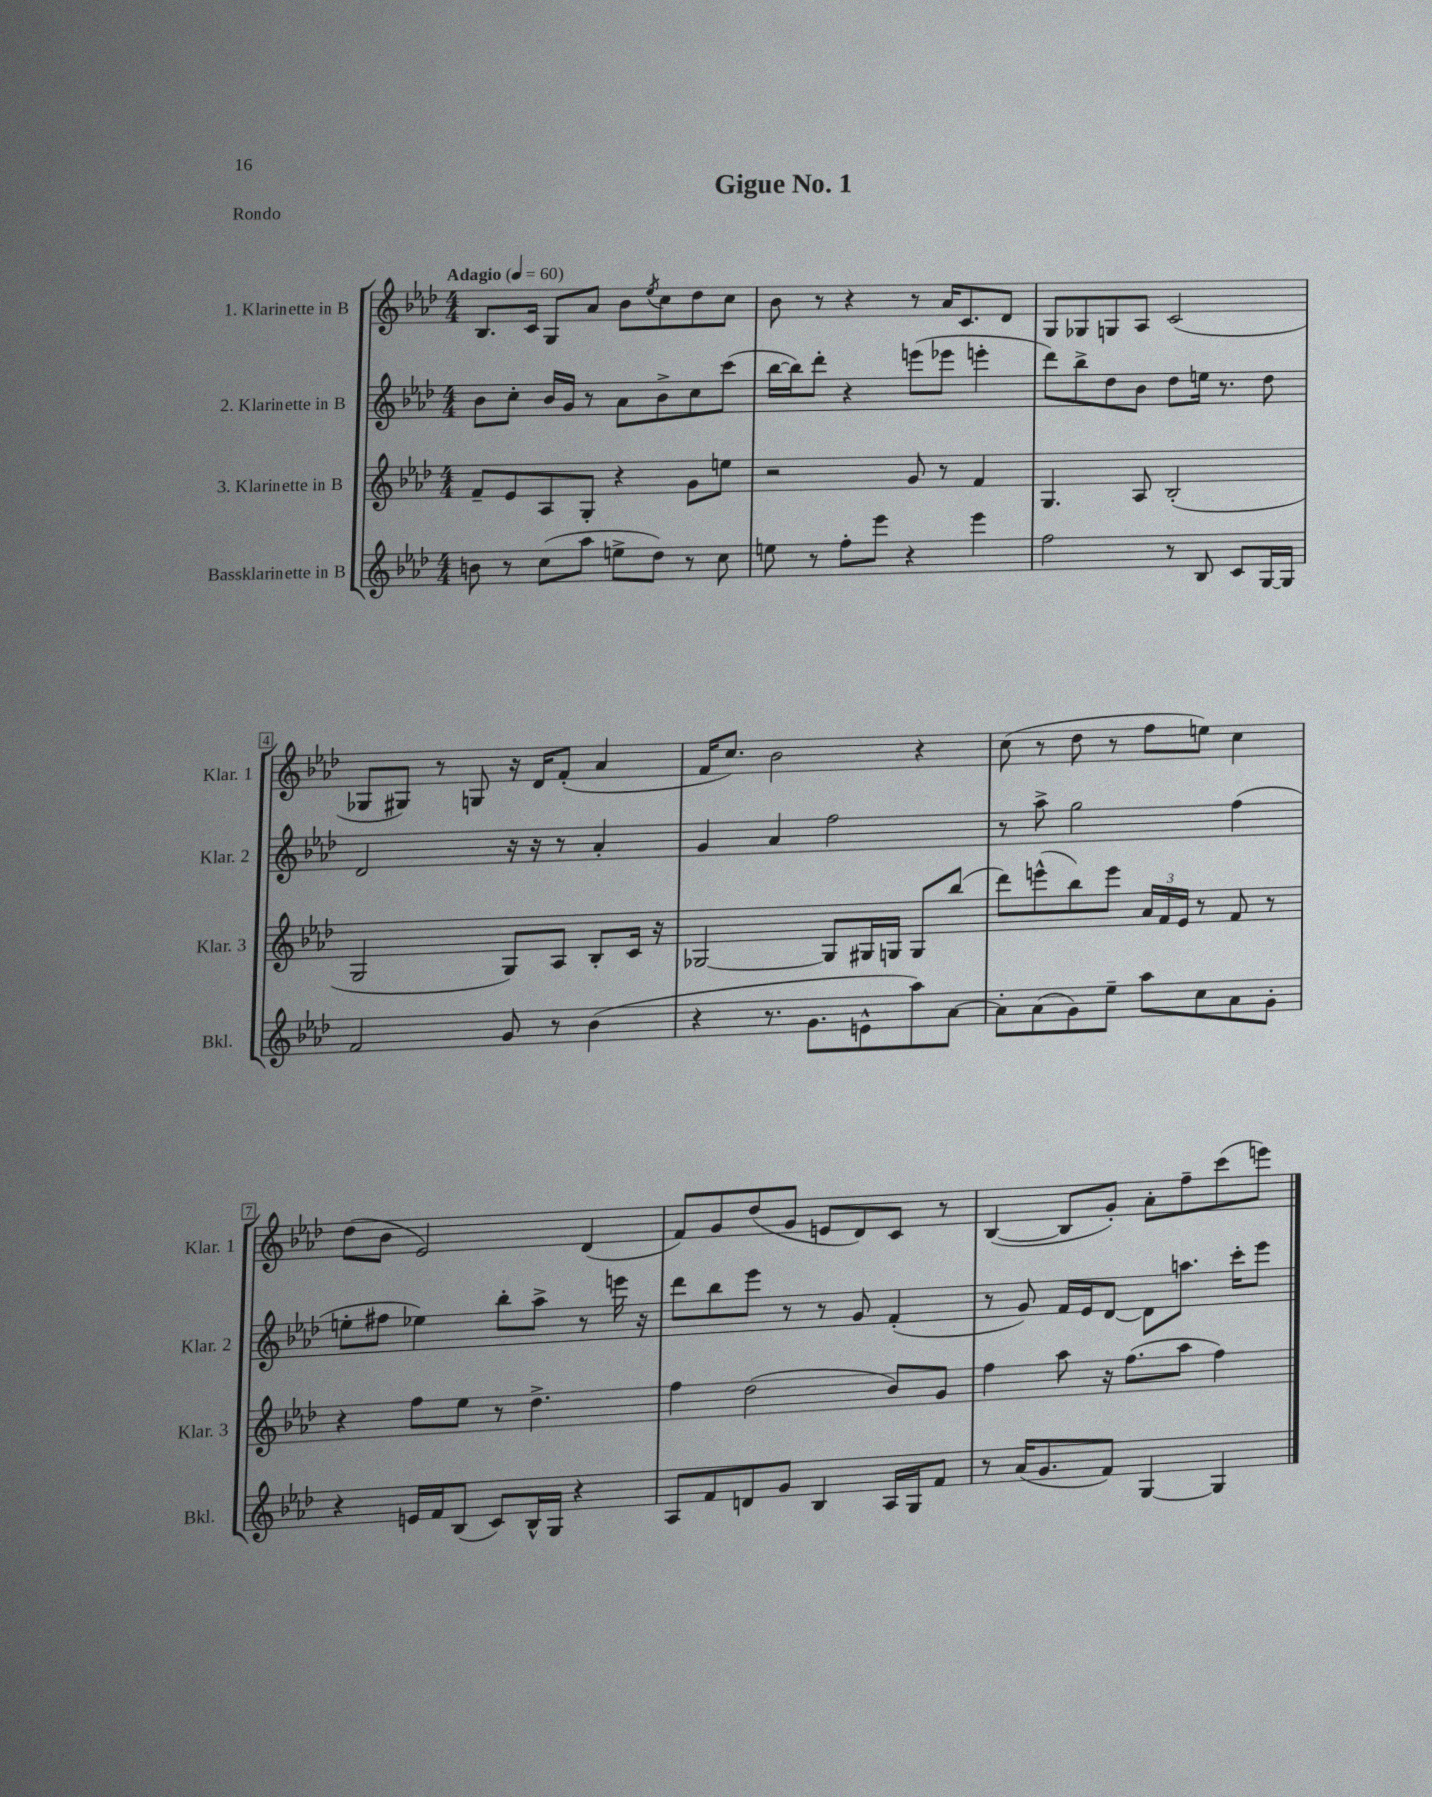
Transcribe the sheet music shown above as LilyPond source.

\header { title = "Gigue No. 1" piece = "Rondo" }
<<
\new StaffGroup <<
\new Staff = "s0" \with { instrumentName = "1. Klarinette in B" shortInstrumentName = "Klar. 1" } {
    \clef treble \key aes \major \numericTimeSignature \time 4/4 \tempo "Adagio" 4 = 60
    bes8. c'16 g8 aes'8 bes'8 \acciaccatura { ees''8 } c''8 des''8 c''8 |
    bes'8 r8 r4 r8 aes'16 c'8. des'8 |
    g8 ges8 g8 aes8 c'2( |
    ges8 gis8) r8 g8 r16 des'16 f'8-.( aes'4 |
    f'16 c''8.) bes'2 r4 |
    c''8( r8 des''8 r8 f''8 e''8) c''4 |
    des''8( bes'8 ees'2) des'4( |
    f'8) g'8 des''8( g'8 e'8 des'8) c'8 r8 |
    bes4~( bes8 g'8-.) aes'8-. f''8-- c'''8( e'''8) \bar "|." |
}
\new Staff = "s1" \with { instrumentName = "2. Klarinette in B" shortInstrumentName = "Klar. 2" } {
    \clef treble \key aes \major \numericTimeSignature \time 4/4
    bes'8 c''8-. bes'16 g'16 r8 aes'8 bes'8-> c''8 c'''8( |
    bes''16~ bes''16) des'''8-. r4 e'''8( ees'''8 e'''4-. |
    des'''8) bes''8-> des''8 bes'8 des''8 e''16 r8. des''8 |
    des'2 r16 r16 r8 aes'4-. |
    g'4 aes'4 f''2 |
    r8 aes''8-> g''2 f''4( |
    e''8-. fis''8 ees''4) bes''8-. aes''8-> r8 e'''16 r16 |
    des'''8 bes''8 ees'''8 r8 r8 g'8 f'4-.( |
    r8 g'8) f'16 ees'16 des'8~ des'8 a''8. c'''16-. ees'''8 \bar "|." |
}
\new Staff = "s2" \with { instrumentName = "3. Klarinette in B" shortInstrumentName = "Klar. 3" } {
    \clef treble \key aes \major \numericTimeSignature \time 4/4
    f'8-- ees'8 aes8 g8-. r4 g'8 e''8 |
    r2 g'8 r8 f'4 |
    g4. aes8 bes2-.( |
    g2 g8) aes8 bes8-. c'16 r16 |
    ges2~ ges8 gis16 g16 g8 bes''8( |
    des'''8) e'''8-^( bes''8) e'''8 \tuplet 3/2 { aes'16 f'16 ees'16 } r8 f'8 r8 |
    r4 f''8 ees''8 r8 des''4.-> |
    f''4 des''2( bes'8) g'8 |
    f''4 aes''8 r16 f''8.( aes''8 f''4) \bar "|." |
}
\new Staff = "s3" \with { instrumentName = "Bassklarinette in B" shortInstrumentName = "Bkl." } {
    \clef treble \key aes \major \numericTimeSignature \time 4/4
    b'8 r8 c''8( aes''8 e''8-> des''8) r8 c''8 |
    e''8 r8 f''8-. ees'''8 r4 ees'''4 |
    f''2 r8 bes8 c'8 g16~ g16 |
    f'2 g'8 r8 bes'4( |
    r4 r8. g'8. e'8-^ aes''8) aes'8~ |
    aes'8-. aes'8( g'8) ees''8-- aes''8 c''8 aes'8 g'8-. |
    r4 e'16 f'16 bes8( c'8) bes16-^ g16 r4 |
    aes8 f'8 d'8 g'8 bes4 aes16 g16 f'8 |
    r8 aes'16( g'8. f'8) g4~ g4 \bar "|." |
}
>>
>>
\layout { \context { \Score \override BarNumber.stencil = #(make-stencil-boxer 0.1 0.3 ly:text-interface::print) } }
